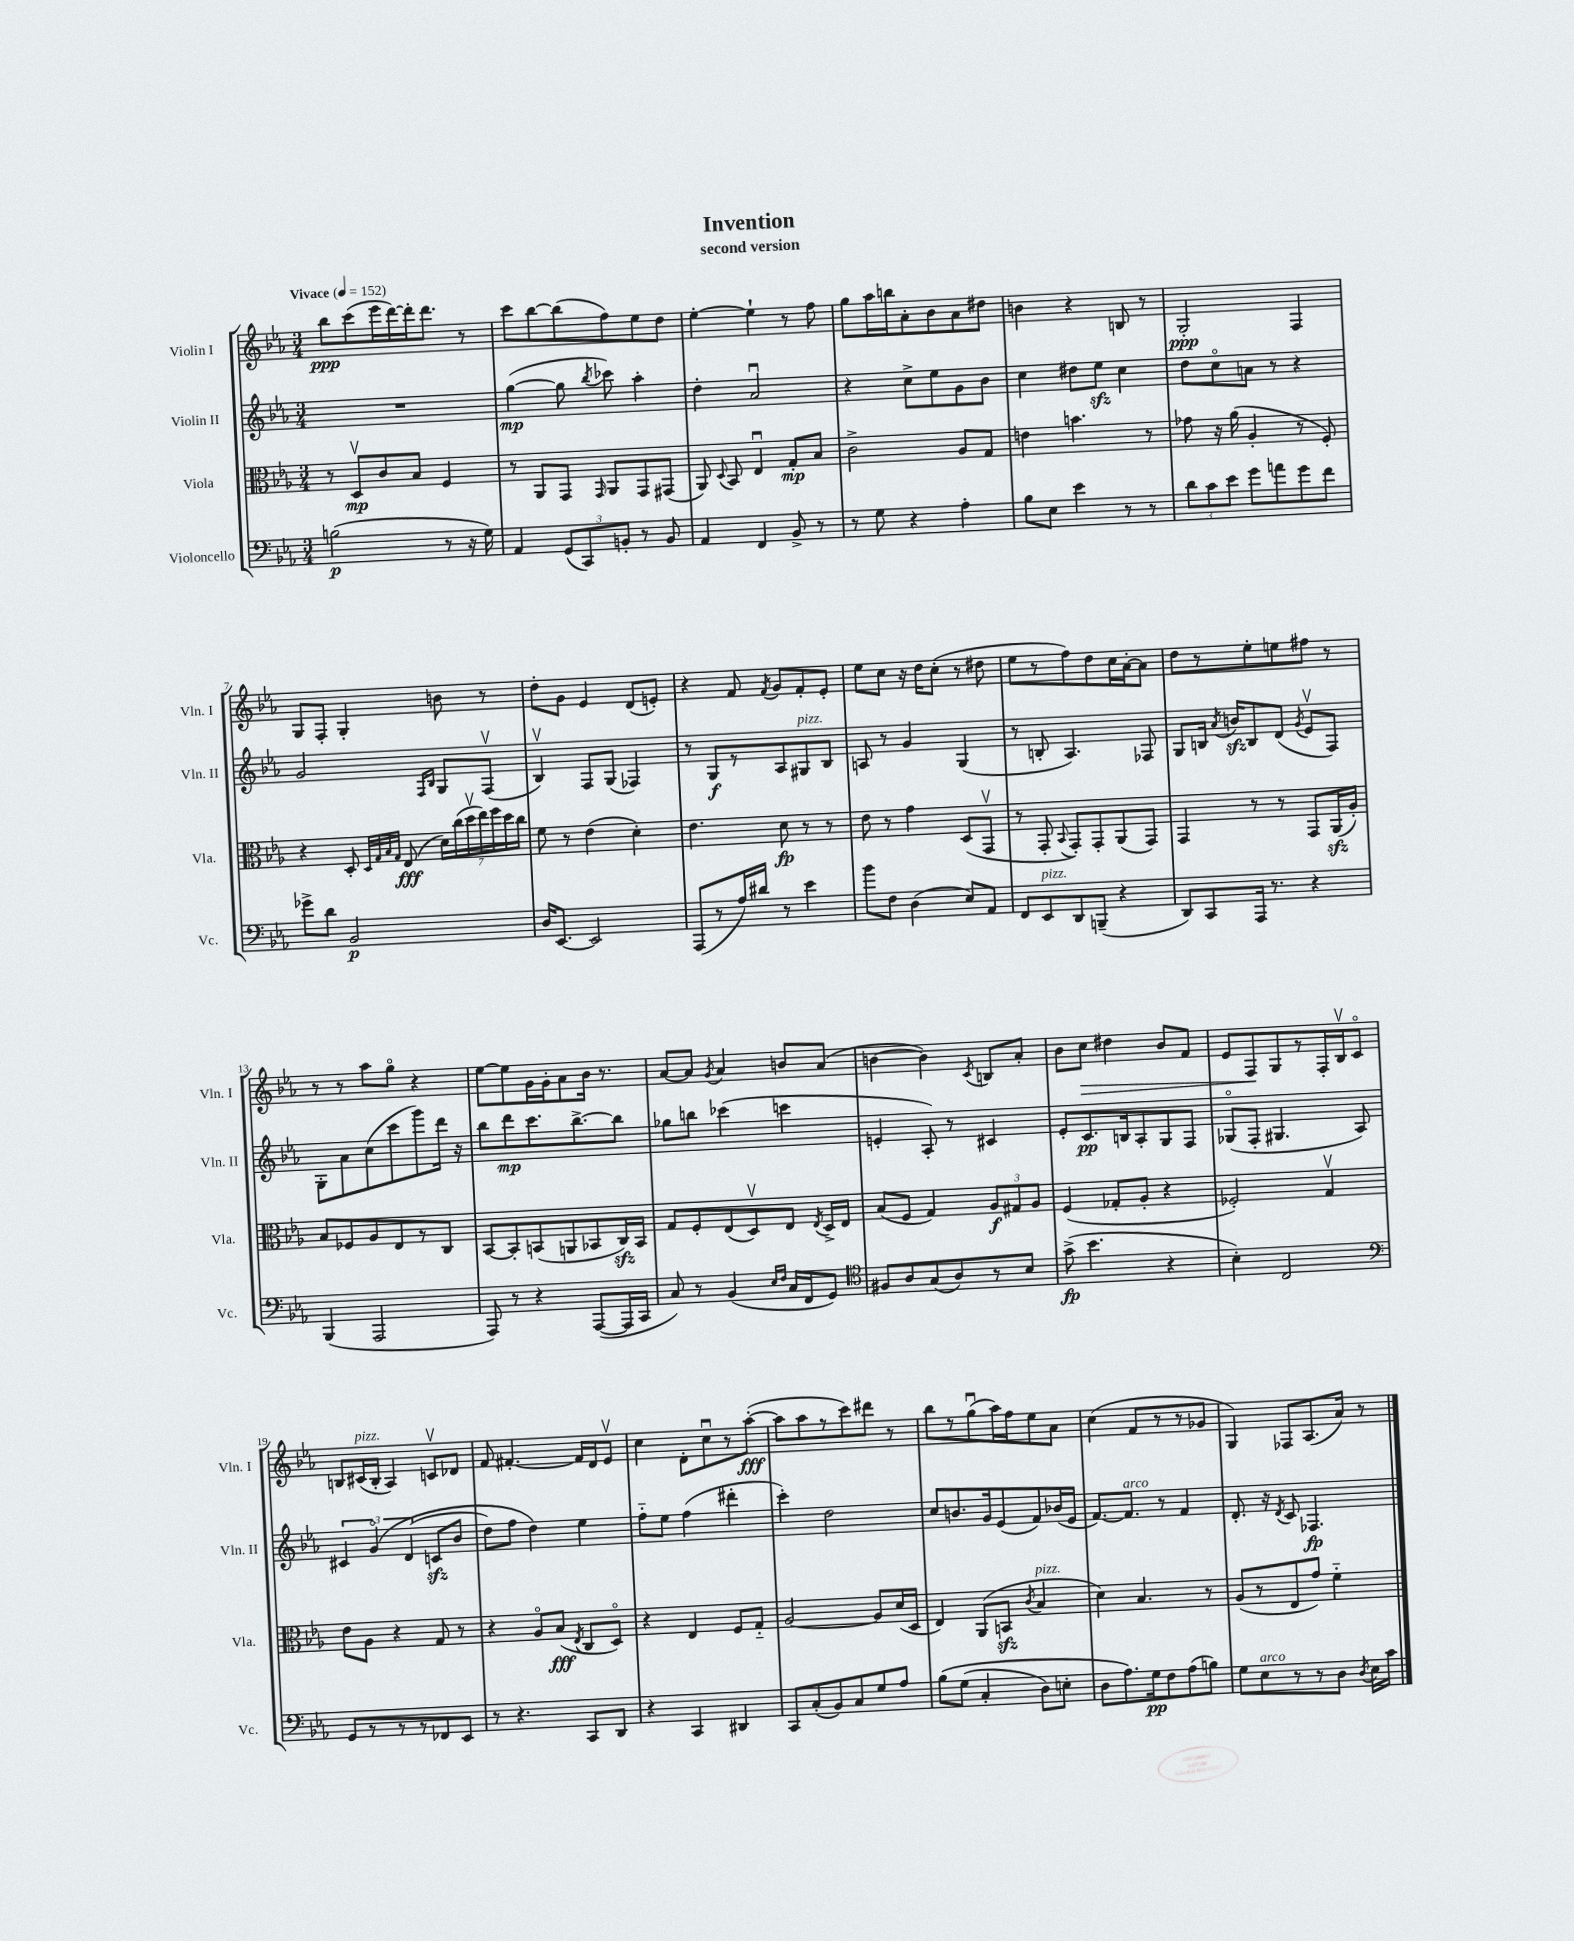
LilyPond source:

\header { title = "Invention" subtitle = "second version" }
<<
\new StaffGroup <<
\new Staff = "s0" \with { instrumentName = "Violin I" shortInstrumentName = "Vln. I" } {
    \clef treble \key ees \major \numericTimeSignature \time 3/4 \tempo "Vivace" 4 = 152
    \autoBeamOff bes''8[\ppp c'''8( ees'''16 d'''16~) d'''16-. d'''8.] r8 |
    c'''8[ bes''8~ bes''8( f''8) ees''8 d''8] |
    ees''4~-. ees''4-! r8 f''8 |
    g''8[ aes''16 b''16 aes'8-. bes'8 aes'8 dis''8] |
    b'4 r4 b8 r8 |
    g2-.\ppp f4 |
    g8[ f8]-. g4-. b'8 r8 |
    d''8[-. g'8] ees'4 d'8[( e'8]-.) |
    r4 f'8 \acciaccatura { f'8 } g'8[ f'8-. ees'8]-. |
    ees''8[ c''8] r16 d''16[ c''8]-.( r8 dis''8 |
    ees''8[ r8 f''8) d''8 c''16 aes'16~-. aes'8] |
    d''8[ r8 ees''8-. e''8 fis''8] r8 |
    r8 r8 aes''8[ g''8]\flageolet r4 |
    ees''8[~ ees''8 g'16 g'16-. aes'8 bes'16] r8. |
    aes'8[~ aes'8] \acciaccatura { g'8 } aes'4 b'8[ aes'8]( |
    b'4~ b'4) \acciaccatura { c'8 } b8[ aes'8]-. |
    bes'8[ c''8]\> dis''4 bes'8[ f'8] |
    ees'8[ f8\! g8 r8 f16-. bes16\upbow c'8]\flageolet |
    b8[ cis'16^\markup { \italic "pizz." }( b16]-. aes4) c'8[\upbow des'8] |
    f'8 fis'4.~-. fis'16[ d'16 ees'8]\upbow |
    c''4 d'8[-. c''8\downbow r8 aes''8]~-.\fff( |
    aes''8[ aes''8 r8 c'''8) dis'''8] r8 |
    bes''8[ r8 g''8\downbow( aes''16) f''16 ees''8 aes'8] |
    c''4( f'8[ r8 r8 ges'8] |
    g4) fes8[ aes8.( aes'16]) r8 \bar "|." |
}
\new Staff = "s1" \with { instrumentName = "Violin II" shortInstrumentName = "Vln. II" } {
    \clef treble \key ees \major \numericTimeSignature \time 3/4
    \autoBeamOff R2. |
    g''4~\mp( g''8 \acciaccatura { bes''8 } ces'''8) aes''4-. |
    d''4-. aes'2\downbow |
    r4 c''8[-> ees''8 g'8 bes'8] |
    c''4 dis''8[ ees''8]\sfz c''4 |
    d''8[ c''8\flageolet a'8] r8 r4 |
    g'2 \grace { f16[ bes16] } g8[ f8]\upbow( |
    bes4\upbow) f8[ g8]( fes4) |
    r8 g8[\f r8 aes8 gis8^\markup { \italic "pizz." } bes8] |
    a8 r8 g'4 g4( |
    r8 b8-. aes4.) fes8 |
    g8[ b16] \acciaccatura { aes'8 } b'16[\sfz b8 d'8]( \acciaccatura { g'8 } ees'8[\upbow f8]) |
    g8[-. aes'8 c''8( c'''8 g'''8) d'''16] r16 |
    bes''8[ d'''8\mp c'''8. bes''8.~-> bes''8] |
    ges''8[ b''8] ces'''4( c'''4 |
    e'4-. aes8-.) r8 cis'4 |
    ees'8[-. c'8.\pp b16 aes8-. g8 f8] |
    ges8[\flageolet( f8]-. gis4. aes8) |
    \tuplet 3/2 { cis'4 g'4\flageolet\( d'4( } c'8[\sfz bes'8] |
    d''8[) f''8] d''4\) ees''4 |
    f''8[-_ ees''8] f''4( dis'''4-. |
    c'''4-.) d''2 |
    c''8[ b'8. g'16 ees'8( f'8) bes'16( ees'16] |
    f'8.[~) f'8.]^\markup { \italic "arco" } r8 f'4 |
    d'8.-. r16 \acciaccatura { d'8 } c'8 fes4.\fp \bar "|." |
}
\new Staff = "s2" \with { instrumentName = "Viola" shortInstrumentName = "Vla." } {
    \clef alto \key ees \major \numericTimeSignature \time 3/4
    \autoBeamOff r8 d8[\upbow\mp c'8 bes8] f4 |
    r8 aes,8[ g,8] \grace { g,16 } aes,8[ g,8 gis,8]( |
    aes,8) \appoggiatura { d8 } bes,8 ees4\downbow g8[-.\mp bes8] |
    c'2-> aes8[ g8] |
    e'4 b'4. r8 |
    ges'8 r16 aes'16( aes4-. r8 f8-.) |
    r4 d8-. \grace { d32[ g32 bes32 g32] } ees8\fff( \tuplet 7/4 { d'16[) c''16( d''16\upbow ees''16) f''16 d''16 c''16] } |
    f'8 r8 ees'4( d'4-.) |
    ees'4. d'8\fp r8 r8 |
    ees'8 r8 g'4 d8[( g,8]\upbow |
    r8 g,8-. \appoggiatura { bes,8 } g,8[-.) g,8-. aes,8( g,8]) |
    g,4 r8 r8 g,8[ aes,16\sfz( aes16]-.) |
    bes8[ fes8 aes8 ees8 r8 c8] |
    bes,8[~ bes,8-. b,8( a,8 bes,8 c16\sfz) bes,16] |
    g8[ f8-. ees8( d8\upbow) ees8] \acciaccatura { ees8 } d16[-> ees16] |
    bes8[( f8] g4) \tuplet 3/2 { aes8[\f gis8 aes8] } |
    f4( ges8[-. aes8]-. r4 |
    fes2-.) g4\upbow |
    ees'8[ aes8] r4 g8 r8 |
    r4 aes8[\flageolet bes8]\fff( \acciaccatura { ees8 } c8[ d8]\flageolet) |
    r4 ees4 f8[ g8]-_ |
    aes2~ aes8[ d'16( d16] |
    ees4) aes,8[( b,8]\sfz \acciaccatura { c'8 } bes4^\markup { \italic "pizz." } |
    d'4) bes4. r8 |
    aes8[( r8 ees8 g'8]) f'4-_ \bar "|." |
}
\new Staff = "s3" \with { instrumentName = "Violoncello" shortInstrumentName = "Vc." } {
    \clef bass \key ees \major \numericTimeSignature \time 3/4
    \autoBeamOff b2\p( r8 r16 g16) |
    aes,4 \tuplet 3/2 { g,8[( c,8) b,8]-. } r8 b,8 |
    aes,4 f,4 bes,8-> r8 |
    r8 g8 r4 aes4-. |
    bes8[ ees8] ees'4 r8 r8 |
    \tuplet 3/2 { d'8[ c'8 ees'8] } g'8[ a'8 g'8 f'8] |
    ges'8[-> d'8] bes,2\p |
    d16[ ees,8.]~ ees,2 |
    aes,,8[( r8 aes16) dis'16] r8 ees'4 |
    bes'8[ f8] d4( ees8[) aes,8] |
    f,8[ ees,8^\markup { \italic "pizz." } d,8 b,,8]--( r4 |
    d,8[) c,8 aes,,16] r8. r4 |
    bes,,4( aes,,2 |
    aes,,8) r8 r4 aes,,8[~( aes,,16 c,16] |
    c8) r8 bes,4( \grace { ees16[ f16] } c16[ f,16 g,8]) |
    \clef tenor fis8[ aes8 g8( aes8) r8 bes8] |
    g'8->\fp( bes'4. r4 |
    bes4-.) c2 |
    \clef bass g,8[ r8 r8 r8 fes,8 ees,8] |
    r8 r4. c,8[ d,8] |
    r4 c,4 dis,4 |
    c,8[ c8-.( bes,8) c8 g8 aes8] |
    bes8[\( g8]( c4-. d8[) e8]-. |
    d8[ aes8.\) g16\pp f8 aes8( b8]) |
    g8[ ees8^\markup { \italic "arco" } r8 r8 d8] \acciaccatura { d8 } ees16[ c'16] \bar "|." |
}
>>
>>
